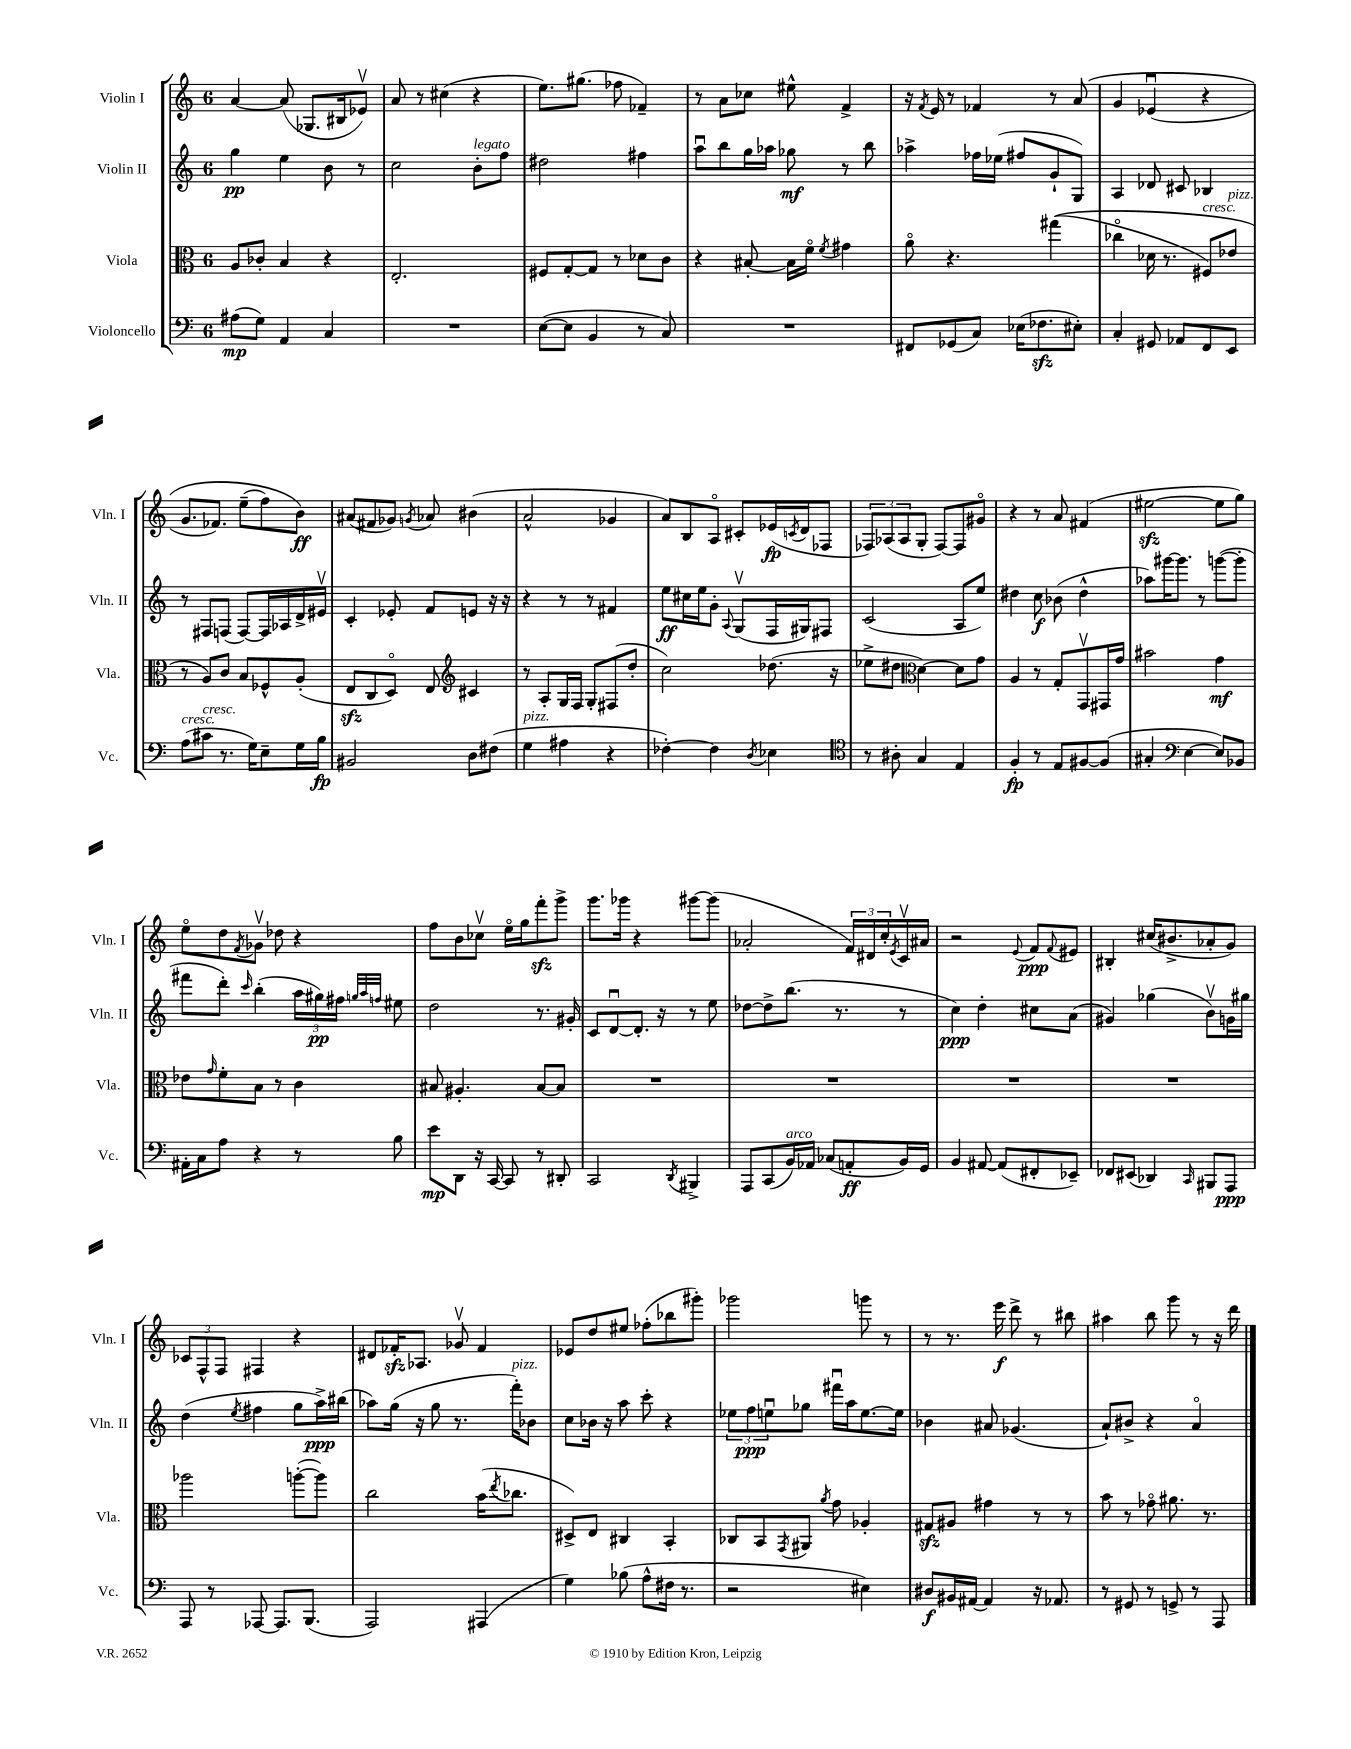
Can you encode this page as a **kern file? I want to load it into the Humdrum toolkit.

**kern	**kern	**kern	**kern
*staff4	*staff3	*staff2	*staff1
*clefF4	*clefC3	*clefG2	*clefG2
*k[]	*k[]	*k[]	*k[]
*M6/8	*M6/8	*M6/8	*M6/8
(8A#	8A	4gg	[4a
8G)	8c-'	.	.
4AA	4B	4ee	(8a]
.	.	.	8.G-
4C	4r	8b	.
.	.	.	16B#
.	.	8r	8e-v)
=	=	=	=
2.r	2.E'	2cc	8a
.	.	.	8r
.	.	.	(4cc#
.	.	8b'	4r
.	.	8ff	.
=	=	=	=
([8E	8F#	2dd#	8.ee)
8E]	[8G'	.	.
.	.	.	(8.gg#
4BB	8G]	.	.
.	8r	.	8ff-
8r	8d-	4ff#	4f-~)
8C)	8c	.	.
=	=	=	=
2.r	4r	8aau	8r
.	.	8bb	8a
.	[8B#'	16gg	8cc-
.	.	16aa-	.
.	16B#]	8gg-	8ee#^^
.	16fo	.	.
.	8qf	.	.
.	4g#	8r	4f^
.	.	8bb	.
=	=	=	=
8FF#	8ao	4aa-^	16r
.	.	.	8qf
.	.	.	16e
(8GG-	4.r	.	8r
8C)	.	16ff-	4f-
.	.	(16ee-	.
(16E-	.	8ff#	.
8.F-	.	.	.
.	&((4gg#	8g`	8r
8E#')	.	8G)	&(8a
=	=	=	=
4C'	4cc-o	4A	4g
8GG#	16d-	8d-	(4e-u
.	8.r	.	.
8AA-	.	8c#	.
8FF	8F#)	4B-	4r
8EE	8e-	.	.
=	=	=	=
(8A	8r	8r	8.g
8c#	8A&)	8F#	.
.	.	.	8.f-)
8.r	8c	(8F	.
.	8B	[8F)	(8ee~
16G)	.	.	.
8E~	8F-^^	16F]	8ff)
.	.	16A-	.
16G	(8A'	16d^	8b&)
16B	.	16e#v	.
=	=	=	=
2BB#	8E	4c'	(8a#
.	8C	.	8f#
.	8Do)	8e-'	8g-)
.	.	.	8qg
.	8E	8f	8a-
*	*clefG2	*	*
8D	4c#	8e	(4b#
(8F#	.	16r	.
.	.	16r	.
=	=	=	=
4G	8r	4r	2a^^
.	8A'	.	.
4A#	16G	8r	.
.	16F	.	.
.	8G'	8r	.
4r	(8F#	4f#	4g-
.	8dd'	.	.
=	=	=	=
[4F-')	2cc)	8ee	8a)
.	.	16cc#	8B
.	.	16ee	.
4F-]	.	8g'	8Ao
.	.	8qqA	.
.	.	(8Gv	8c#'
8qD	.	.	.
4E-	(8.dd-	16F	(16e-
.	.	.	8qc
.	.	16G#)	16d
.	.	8F#	8F-
.	16r	.	.
=	=	=	=
*clefC4	*	*	*
8r	8ee-^	(2c	12F-)
.	.	.	(12A-
8A#'	8dd#	.	.
.	.	.	12A-
*	*clefC3	*	*
4G	[4d)	.	8G'
.	.	.	[8F-)
4E	8d]	8A	8F-]
.	8g	8ee)	8g#o
=	=	=	=
4F'	4A	4dd#	4r
8r	8r	8cc	8r
8E	8G'	(8b-	8a
[8F#	8GGv	4dd#^^	(4f#
(8F#]	16GG#	.	.
.	16g	.	.
=	=	=	=
4G#'	2b#	8aa-)	[2ee#
.	.	[16ggg#	.
.	.	8.ggg#]	.
*clefF4	*	*	*
[4E	.	.	.
.	.	8r	.
8E])	4g	([8ggg	8ee#]
8BB-	.	8ggg']	8gg)
=	=	=	=
16AA#'	8e-	8fff#	8eeo
16C	.	.	.
.	16qqg	.	.
8A	8f'	8ddd')	8dd
.	.	16qqccc	8qf
4r	8B	(4bb'	8g-v
.	8r	.	8dd-
8r	4c	24aa	4r
.	.	24gg#)	.
.	.	24ff#	.
.	.	32qqgg	.
.	.	32qqaa	.
.	.	32qqff	.
8B	.	8ee#	.
=	=	=	=
8e	8B#	2dd	8ff
8DD	4.A#'	.	8b
16r	.	.	8cc-v
[16CC	.	.	.
8CC]	.	.	16eeo
.	.	.	16gg
8r	[8B#	8.r	8fff'
8DD#'	8B#]	.	8ggg^
.	.	16g#'	.
=	=	=	=
2CC	2.r	8c	8.ggg
.	.	[8du	.
.	.	.	16ggg-
.	.	8.d']	4r
.	.	16r	.
8qDD	.	.	.
4BBB#^	.	8r	[8ggg#
.	.	8ee	(8ggg#]
=	=	=	=
8AAA	2.r	[8dd-	2a-'
(8CC	.	8dd-^]	.
16BB)	.	(8.bb	.
16AA-	.	.	.
(8C-	.	.	.
.	.	8.r	.
8AA'	.	.	24f)
.	.	.	24d#
.	.	.	24cc'
.	.	.	8qe
16BB)	.	8r	16cv
16GG	.	.	16a#
=	=	=	=
4BB	2.r	4cc)	2r
[8AA#	.	4dd'	.
(8AA#]	.	.	.
.	.	.	8qqe
8FF#'	.	8cc#	8f
.	.	.	8qqf
8EE-~)	.	(8a	8e#
=	=	=	=
8FF-	2.r	4g#)	4B#'
(8EE#	.	.	.
4DD-)	.	(4gg-	(16cc#
.	.	.	8.b#^
16qqCC	.	.	.
8BBB#	.	8bv)	8a-'
8AAA	.	16g	8g)
.	.	16gg#	.
=	=	=	=
8AAA	2aa-	(4dd	12c-
.	.	.	12F^^
8r	.	.	.
.	.	.	12F
.	.	8qee	.
[8AAA-	.	4ff#	4F#
8.AAA-]	.	.	.
.	([8aa'	8gg	4r
(8.BBB	.	.	.
.	8aa])	16aa^)	.
.	.	(16bb#	.
=	=	=	=
2AAA)	2cc	8aa-)	8d#
.	.	(16gg	16f-'
.	.	16r	8.A-
.	.	8gg	.
.	.	8.r	8g-v
(4AAA#	(16b	.	4f-
.	8qee	.	.
.	8.cc-	16fff')	.
.	.	8b-	.
=	=	=	=
4G)	8D#^)	8cc	8e-
.	8E	16b-	8dd
.	.	16r	.
(8B-	4C#	8aa	8ee#
8A^^	.	8ccc'	(8ff-'
16F#	4BB'	4r	8bb-
8.r	.	.	.
.	.	.	8ggg#')
=	=	=	=
2r	8C-	12ee-	2ggg-
.	.	12ff	.
.	8BB	.	.
.	.	12eeu	.
.	8qGG	.	.
.	8AA#	8gg-	.
.	8qa	.	.
.	8g	16fff#u	.
.	.	16aa	.
4E#)	4A-'	[8.ee	8ggg
.	.	.	8r
.	.	16ee]	.
=	=	=	=
8D#	8G#	4b-	8r
16BB#	8A#	.	8.r
[16AA#	.	.	.
4AA#]	4g#	8a#	.
.	.	.	16eee
.	.	(4.g-	8ddd^
16r	8r	.	8r
8.AA-	.	.	.
.	8r	.	8bb#
=	=	=	=
8r	8b	8a`)	4aa#
8GG#	8r	8b#^	.
8r	8g-o	4r	8bb
8GG^	8.a#	.	8ggg
8r	.	4ao	8r
.	8.r	.	.
8AAA	.	.	16r
.	.	.	16ddd
==	==	==	==
*-	*-	*-	*-
